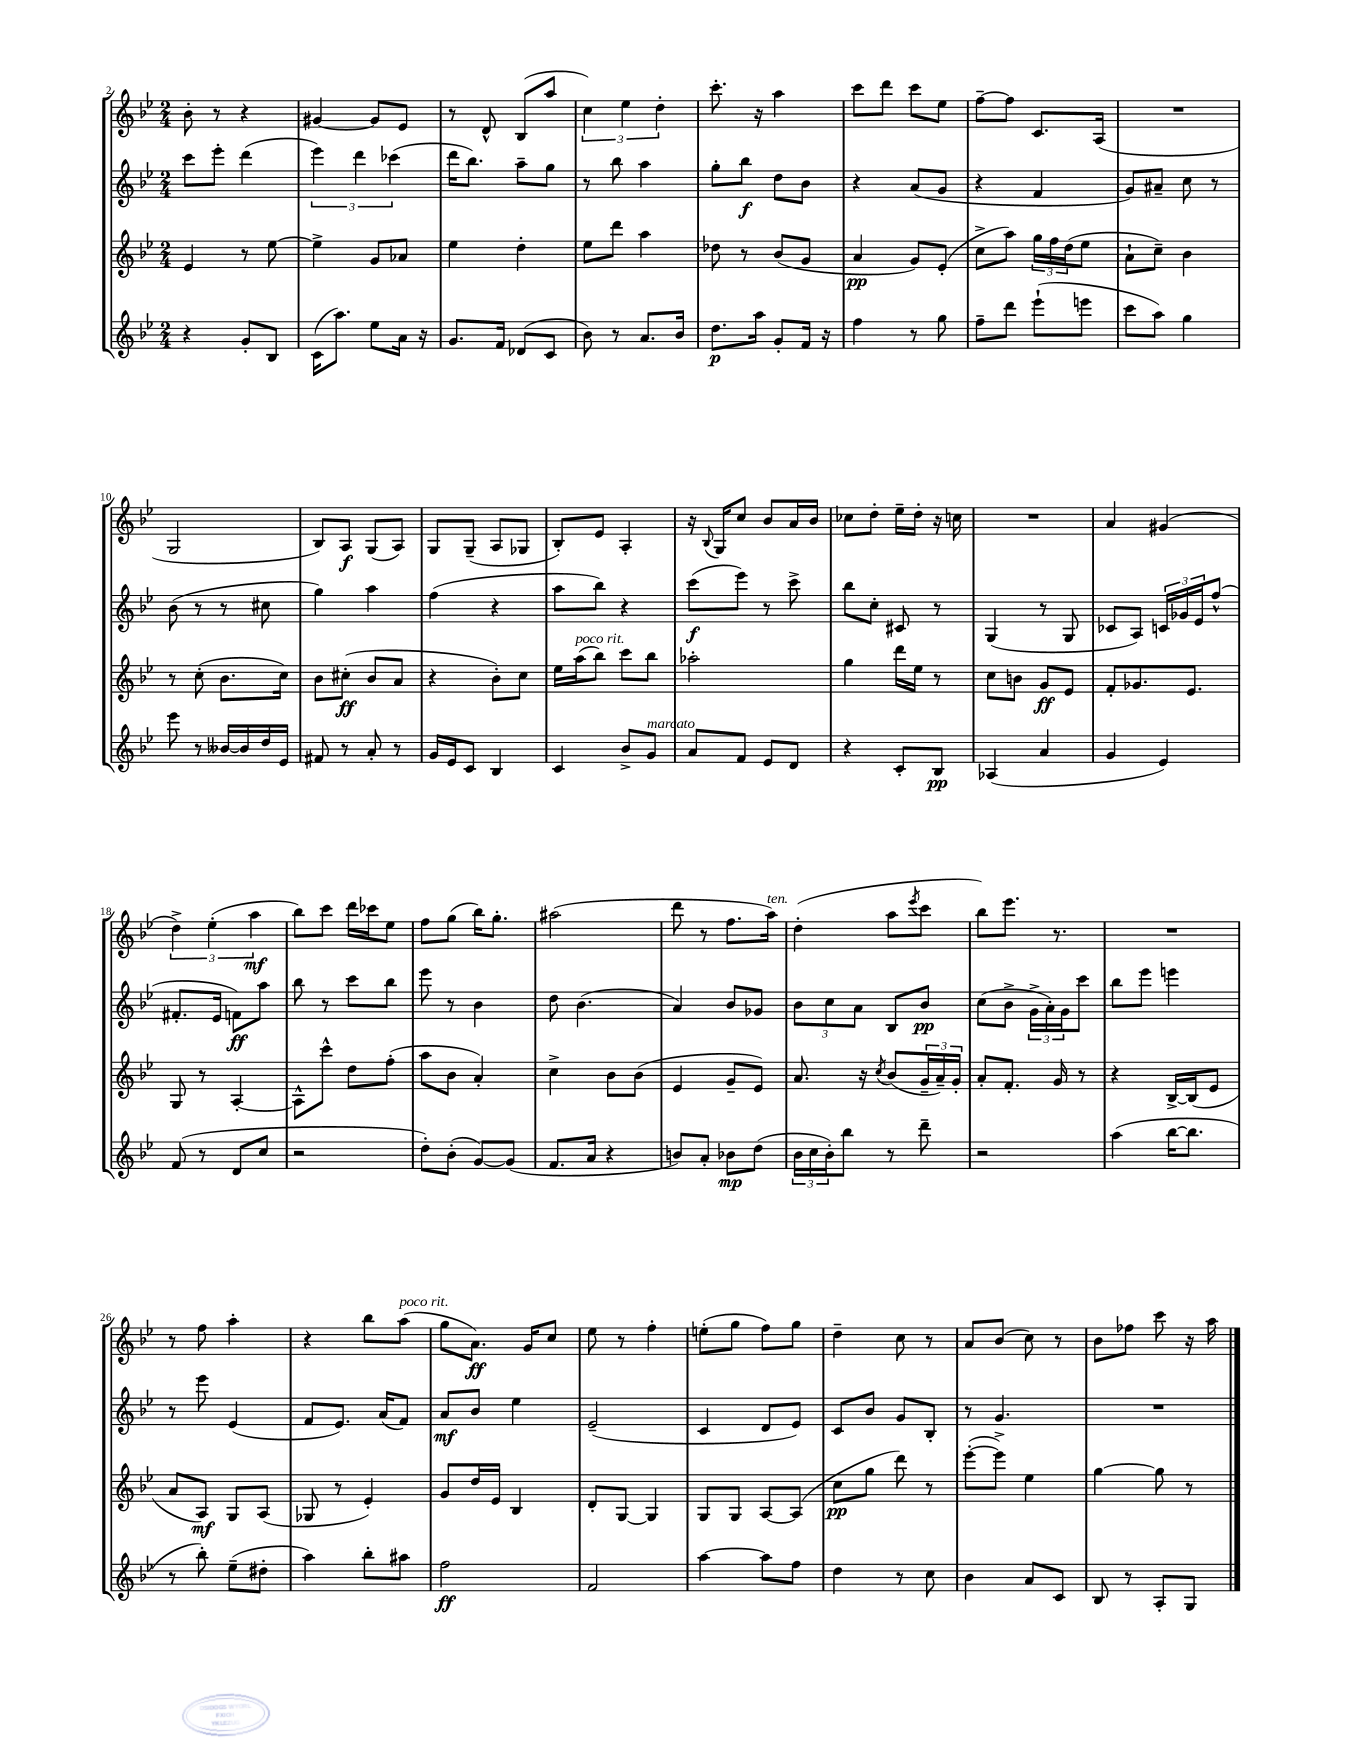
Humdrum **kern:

**kern	**kern	**kern	**kern
*staff4	*staff3	*staff2	*staff1
*clefG2	*clefG2	*clefG2	*clefG2
*k[b-e-]	*k[b-e-]	*k[b-e-]	*k[b-e-]
*M2/4	*M2/4	*M2/4	*M2/4
4r	4e-/	8ccc\L	8b-'\
.	.	8eee-'\J	8r
8g'/L	8r	(4ddd\	4r
8B-/J	[8ee-\	.	.
=	=	=	=
(16c\LK	4ee-^\]	6eee-\)	[4g#/
8.aa\J)	.	.	.
.	.	6ddd\	.
8ee-\L	8g/L	.	8g#/]L
.	.	(6ccc-\	.
16a\Jk	8a-/J	.	8e-/J
16r	.	.	.
=	=	=	=
8.g/L	4ee-\	16ddd\LK	8r
.	.	8.bb-\J)	.
.	.	.	8d^^/
16f/Jk	.	.	.
(8d-/L	4dd'\	8aa~\L	(8B-/L
8c/J	.	8gg\J	8aa/J
=	=	=	=
8b-\)	8ee-\L	8r	6cc\)
8r	8ddd\J	8bb-\	.
.	.	.	6ee-\
8.a/L	4aa\	4aa\	.
.	.	.	6dd'\
16b-/Jk	.	.	.
=	=	=	=
8.dd\L	8dd-\	8gg'\L	8.ccc'\
.	8r	8bb-\J	.
16aa\Jk	.	.	16r
8g'/L	(8b-/L	8dd\L	4aa\
16f/Jk	8g/J	8b-\J	.
16r	.	.	.
=	=	=	=
4ff\	4a/	4r	8ccc\L
.	.	.	8ddd\J
8r	8g/L)	(8a/L	8ccc\L
8gg\	(8e-'/J	8g/J	8ee-\J
=	=	=	=
8ff~\L	8cc^\L	4r	[8ff~\L
8ddd\J	8aa\J)	.	8ff\]J
(8eee-`\L	24gg\LL	4f/	8.c/L
.	24ff\	.	.
.	(24dd\J	.	.
8eee\J	8ee-\J	.	.
.	.	.	(16A/Jk
=	=	=	=
8ccc\L	8a`\L	8g/L)	2r
8aa\J)	8cc~\J)	8a#~/J	.
4gg\	4b-\	8cc\	.
.	.	8r	.
=	=	=	=
8eee-\	8r	(8b-\	2G/
8r	(8cc'\	8r	.
[16b--/LL	8.b-\L	8r	.
16b--/]	.	.	.
16dd/	.	8cc#\	.
16e-/JJ	16cc\Jk)	.	.
=	=	=	=
8f#/	8b-\L	4gg\)	8B-/L)
8r	(8cc#'\J	.	8A/J
8a'/	8b-/L	4aa\	(8G/L
8r	8a/J	.	8A/J)
=	=	=	=
16g/LL	4r	(4ff\	8G/L
16e-/J	.	.	.
8c/J	.	.	(8G~/J
4B-/	8b-'\L)	4r	8A/L
.	8cc\J	.	8G-/J
=	=	=	=
4c/	16ee-\LL	8aa\L	8B-'/L)
.	(16aa\J	.	.
.	8bb-\J)	8bb-\J)	8e-/J
8b-^/L	8ccc\L	4r	4A'/
8g/J	8bb-\J	.	.
=	=	=	=
8a/L	2aa-'\	(8ccc\L	16r
.	.	.	8qqB-/
.	.	.	16G/LK
8f/J	.	8eee-\J)	8cc/J
8e-/L	.	8r	8b-/L
8d/J	.	8ccc^\	16a/L
.	.	.	16b-/JJ
=	=	=	=
4r	4gg\	8bb-\L	8cc-\L
.	.	8cc'\J	8dd'\J
8c'/L	16ddd\LL	8c#/	16ee-~\LL
.	16ee-\JJ	.	16dd'\JJ
8B-/J	8r	8r	16r
.	.	.	16cc\
=	=	=	=
(4A-/	8cc\L	(4G/	2r
.	8b\J	.	.
4a/	8g/L	8r	.
.	8e-/J	8G/	.
=	=	=	=
4g/	8f'/L	8c-/L	4a/
.	8.g-/	8A/J)	.
4e-/)	.	24c/LL	(4g#/
.	.	24g-/	.
.	8.e-/J	.	.
.	.	24e-/J	.
.	.	(8ff^^/J	.
=	=	=	=
(8f/	8G/	8.f#'/L	6dd^\)
8r	8r	.	.
.	.	.	(6ee-'\
.	.	16e-/Jk	.
8d/L	[4A'/	8f\L)	.
.	.	.	6aa\
8cc/J	.	8aa\J	.
=	=	=	=
2r	8A^^\]L	8bb-\	8bb-\L)
.	8ccc^^\J	8r	8ccc\J
.	8dd\L	8ccc\L	16ddd\LL
.	.	.	16ccc-\J
.	(8ff'\J	8bb-\J	8ee-\J
=	=	=	=
8dd'\L)	8aa\L	8eee-\	8ff\L
(8b-'\J	8b-\J	8r	(8gg\J
[8g/L)	4a'/)	4b-\	16bb-\LK)
.	.	.	8.gg'\J
(8g/]J	.	.	.
=	=	=	=
8.f/L	4cc^\	8dd\	(2aa#\
.	.	(4.b-\	.
16a/Jk	.	.	.
4r	8b-\L	.	.
.	(8b-\J	.	.
=	=	=	=
8b/L)	4e-/	4a/)	8ddd\
8a'/J	.	.	8r
8b-\L	8g~/L	8b-/L	8.ff\L
(8dd\J	8e-/J)	8g-/J	.
.	.	.	16aa\Jk)
=	=	=	=
24b-\LL	8.a/	12b-\L	(4dd'\
24cc\	.	.	.
24b-'\J)	.	12cc\	.
8bb-\J	.	.	.
.	.	12a\J	.
.	16r	.	.
.	8qcc/	.	.
8r	(8b-/L	8B-/L	8aa\L
.	.	.	8qeee-/
8ddd~\	24g~/L	8b-/J	8ccc\J
.	24a~/)	.	.
.	24g'/JJ	.	.
=	=	=	=
2r	8a'/L	(8cc\L	8bb-\L)
.	8.f'/J	8b-^\J	8.eee-\J
.	.	24g^\LL	.
.	.	24a'\)	.
.	16g/	.	8.r
.	.	24g\J	.
.	8r	8ccc\J	.
=	=	=	=
(4aa\	4r	8bb-\L	2r
.	.	8eee-\J	.
[16bb-\LK	[16B-^/LL	4eee\	.
8.bb-\]J	(16B-/]J	.	.
.	8e-/J	.	.
=	=	=	=
8r	8a/L	8r	8r
8bb-'\)	8A/J)	8eee-\	8ff\
(8ee-~\L	8G/L	(4e-/	4aa'\
8dd#'\J	(8A/J	.	.
=	=	=	=
4aa\)	8G-/	8f/L	4r
.	8r	8.e-/J)	.
8bb-'\L	4e-'/)	.	8bb-\L
.	.	(16a/LK	.
8aa#\J	.	8f/J)	(8aa\J
=	=	=	=
2ff\	8g/L	8a/L	8gg\L
.	16dd/L	8b-/J	8.a\J)
.	16e-/JJ	.	.
.	4B-/	4ee-\	.
.	.	.	16g/LK
.	.	.	8cc/J
=	=	=	=
2f/	8d'/L	(2e-~/	8ee-\
.	[8G/J	.	8r
.	4G/]	.	4ff'\
=	=	=	=
[4aa\	8G/L	4c/	(8ee'\L
.	8G/J	.	8gg\J
8aa\]L	[8A/L	8d/L	8ff\L)
8ff\J	(8A/]J	8e-/J)	8gg\J
=	=	=	=
4dd\	8cc\L	8c/L	4dd~\
.	8gg\J	8b-/J	.
8r	8ddd\)	8g/L	8cc\
8cc\	8r	8B-'/J	8r
=	=	=	=
4b-\	([8eee-'\L	8r	8a/L
.	8eee-^\]J)	4.g/	(8b-/J
8a/L	4ee-\	.	8cc\)
8c/J	.	.	8r
=	=	=	=
8B-/	[4gg\	2r	8b-\L
8r	.	.	8ff-\J
8A'/L	8gg\]	.	8ccc\
8G/J	8r	.	16r
.	.	.	16aa\
==	==	==	==
*-	*-	*-	*-
